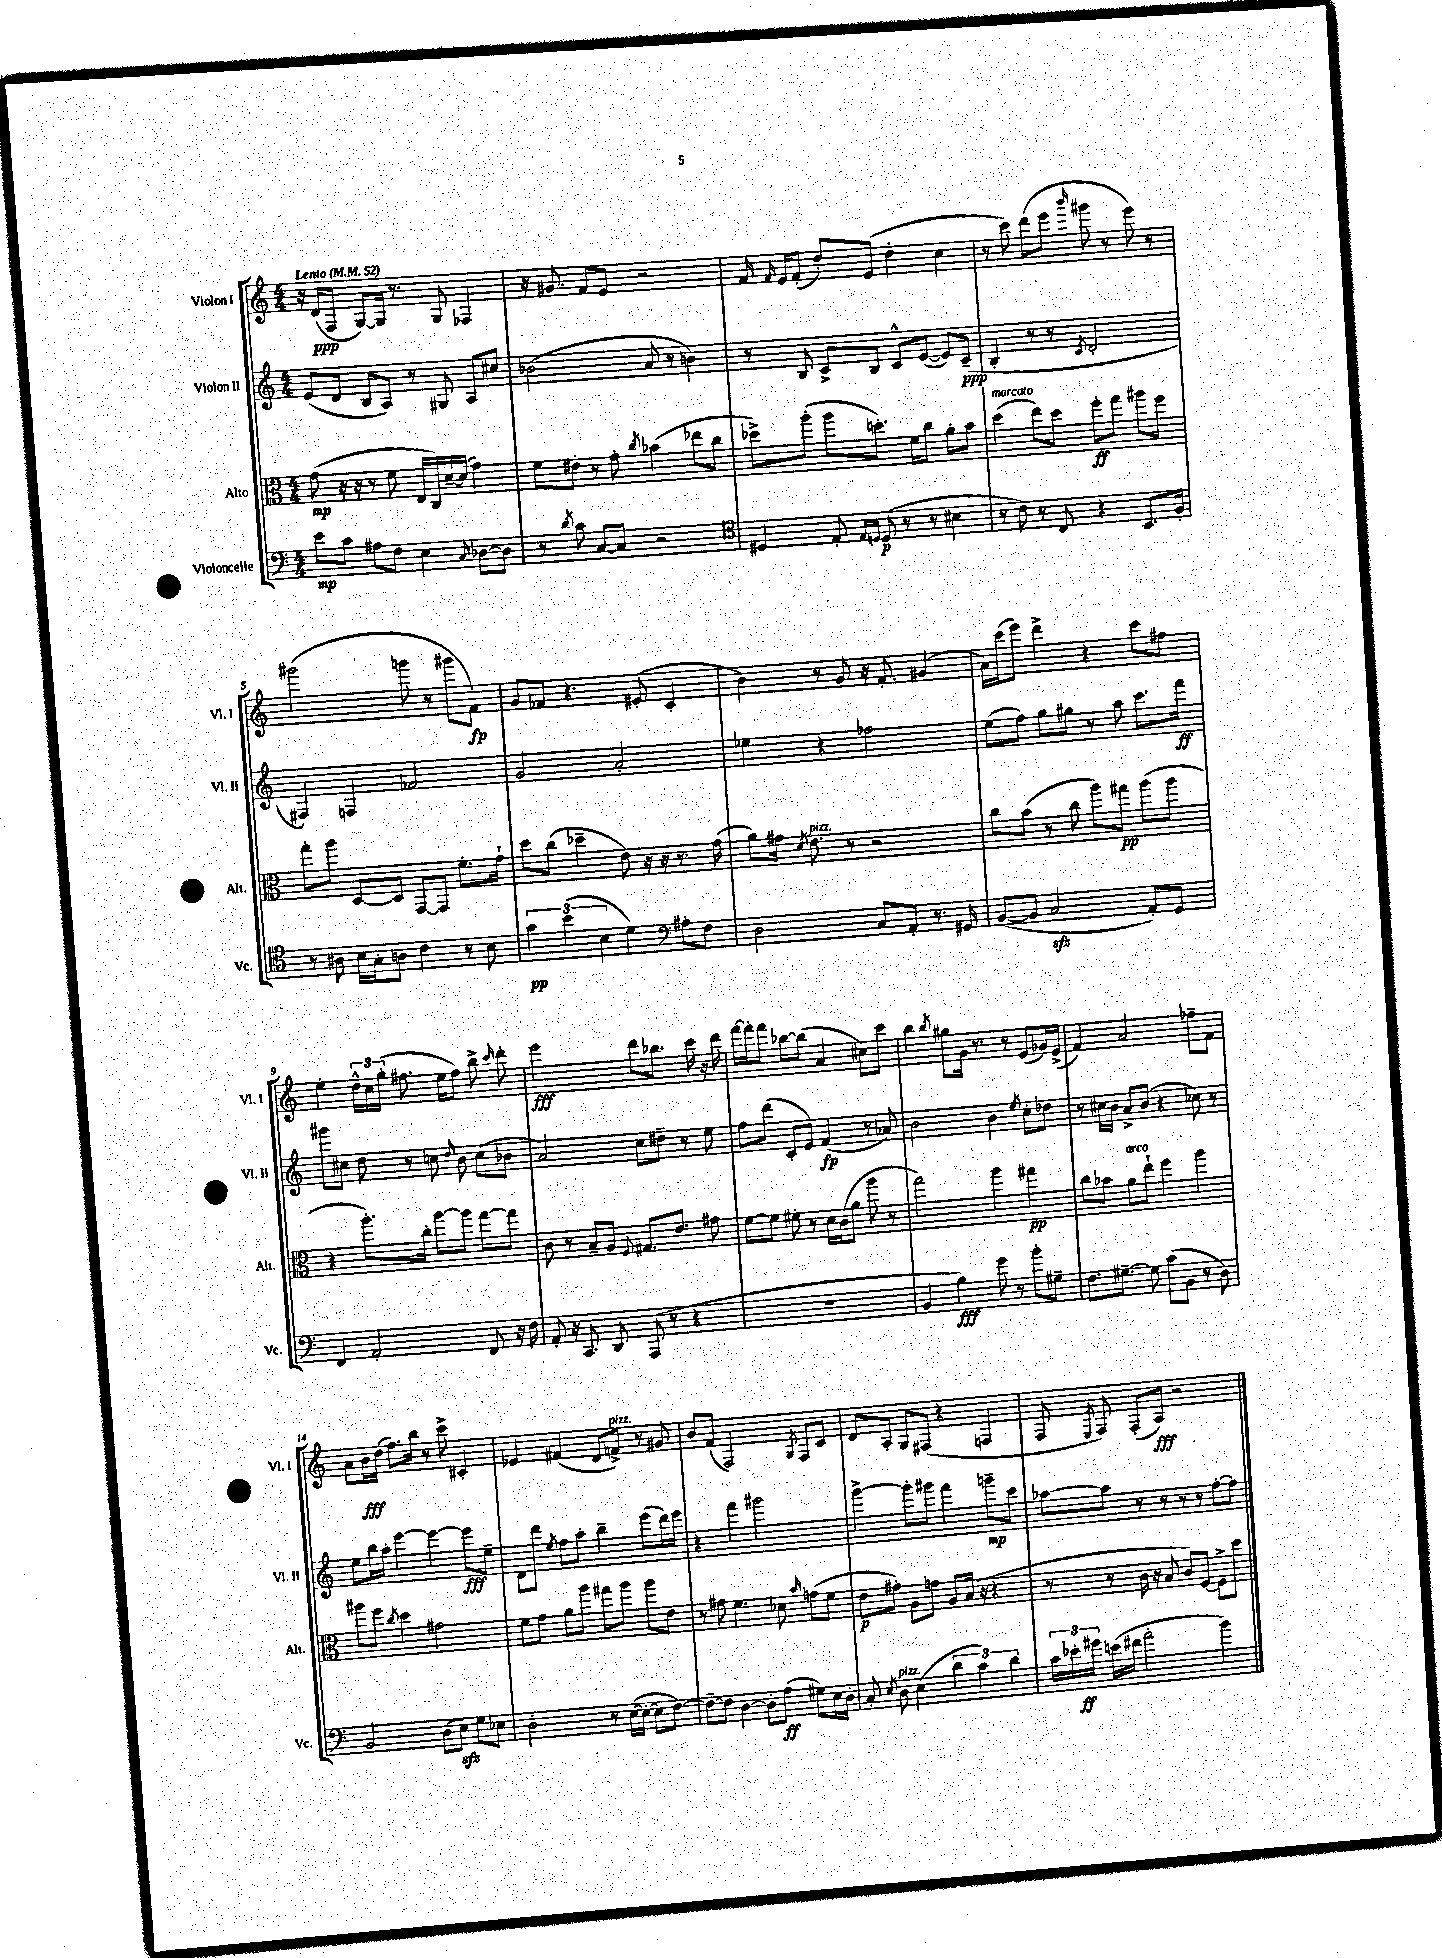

**kern	**dynam	**kern	**dynam	**kern	**dynam	**kern	**dynam
*part4	*part4	*part3	*part3	*part2	*part2	*part1	*part1
*staff4	*staff4	*staff3	*staff3	*staff2	*staff2	*staff1	*staff1
*I"Violoncelle	*	*I"Alto	*	*I"Violon II	*	*I"Violon I	*
*I'Vc.	*	*I'Alt.	*	*I'Vl. II	*	*I'Vl. I	*
*clefF4	*	*clefC3	*	*clefG2	*	*clefG2	*
*k[]	*	*k[]	*	*k[]	*	*k[]	*
*M4/4	*	*M4/4	*	*M4/4	*	*M4/4	*
*MM52	*	*MM52	*	*MM52	*	*MM52	*
=1	=1	=1	=1	=1	=1	=1	=1
!	!	!	!	!	!	!LO:TX:a:B:t=Lento	!
8e\L	mp	(8g\	mp	(8e/L	.	16r	.
.	.	.	.	.	.	(16d/KL	ppp
8c\J	.	16r	.	8d/J	.	8F/J	.
.	.	16r	.	.	.	.	.
8A#X\L	.	8r	.	8B/L	.	[8G/L)	.
8F\J	.	8f\	.	8A/J)	.	16G/Jk]	.
.	.	.	.	.	.	8.r	.
4E\	.	16E/LL	.	8r	.	.	.
.	.	16C/)	.	.	.	.	.
.	.	[16d~/	.	8G#X/	.	8G/	.
.	.	(16d/JJ]	.	.	.	.	.
16qqC/	.	.	.	.	.	.	.
[8D-X\L	.	4g\)	.	8A/L	.	4F-X/	.
8D-\J]	.	.	.	8cc#X/J	.	.	.
=2	=2	=2	=2	=2	=2	=2	=2
8r	.	8f\L	.	(2b-X\	.	16r	.
.	.	.	.	.	.	8.g#X/	.
8qd/	.	.	.	.	.	.	.
8c\	.	8e#X'\J	.	.	.	.	.
[8C/L	.	8r	.	.	.	8f/L	.
8C/J]	.	8g'\	.	.	.	8e/J	.
.	.	8qcc/	.	.	.	.	.
2r	.	(4b-X\	.	8a/	.	2r	.
.	.	.	.	8r	.	.	.
.	.	8ee-X\L	.	4bn\)	.	.	.
.	.	8cc\J	.	.	.	.	.
=3	=3	=3	=3	=3	=3	=3	=3
*clefC4	*	*	*	*	*	*	*
4D#X/	.	8dd-X^\L)	.	8r	.	16f/	.
.	.	.	.	.	.	16qqf/	.
.	.	.	.	.	.	16e/KL	.
.	.	(8aa'\J	.	8B/	.	(8f'/J	.
8E'/	.	8aa\L	.	8c^/L	.	8dd'/L)	.
16qqE/LL	.	.	.	.	.	.	.
16qqDn/JJ	.	.	.	.	.	.	.
(8D/	p	8.ddn'\J)	.	8B/J	.	(8e/J	.
8r	.	.	.	8c^^/L	.	4dd'\	.
.	.	16f\KL	.	.	.	.	.
8r	.	8cc\J	.	([8e/J	.	.	.
4B#X\	.	8a'\L	.	8e/L])	.	4cc\	.
.	.	8b\J	.	(8c~/J	ppp	.	.
=4	=4	=4	=4	=4	=4	=4	=4
!	!	!LO:TX:a:i:t=marcato	!	!	!	!	!
8r	.	(4dd\	.	4B'/	.	8r	.
8c\)	.	.	.	.	.	8ccc\)	.
8r	.	8ee\L)	.	8r	.	(8ddd\L	.
8C/	.	8dd\J	.	8r	.	8eee\J	.
.	.	.	.	8qc/	.	16qqbbb/	.
4r	.	8ff'\L	ff	2d'/	.	8ggg#X\	.
.	.	8gg\J	.	.	.	8r	.
8.BB/L	.	8aa#X\L	.	.	.	8eee\)	.
.	.	8ff\J	.	.	.	8r	.
16F'/Jk	.	.	.	.	.	.	.
!!LO:LB:g=z
=5	=5	=5	=5	=5	=5	=5	=5
8r	.	8gg'\L	.	4F#X/)	.	(2ggg#X\	.
8A#X\	.	8aa\J	.	.	.	.	.
16B\LL	.	[8D/L	.	4Fn/	.	.	.
16G'\J	.	.	.	.	.	.	.
8An\J	.	8D/J]	.	.	.	.	.
4c\	.	[8GG/L	.	2f-X/	.	8gggn\	.
.	.	8GG/J]	.	.	.	8r	.
8r	.	8.f'\L	.	.	.	8ggg#X\L	.
8B\	.	.	.	.	.	8f\J)	fp
.	.	16g`\Jk	.	.	.	.	.
=6	=6	=6	=6	=6	=6	=6	=6
6g\	pp	8dd\L	.	2g/	.	8g/L	.
.	.	(8cc\J	.	.	.	8f-X/J	.
(6b\	.	.	.	.	.	.	.
.	.	4dd-X~\	.	.	.	4.r	.
6B\	.	.	.	.	.	.	.
4d\)	.	8e\)	.	2a'/	.	.	.
.	.	16r	.	.	.	(8e#X'/	.
.	.	16r	.	.	.	.	.
*clefF4	*	*	*	*	*	*	*
8A#X'\L	.	8.r	.	.	.	4c'/	.
8F\J	.	.	.	.	.	.	.
.	.	(16g\	.	.	.	.	.
=7	=7	=7	=7	=7	=7	=7	=7
2D\	.	8a\L)	.	4ee-X\	.	4b\)	.
.	.	16g#X\Jk	.	.	.	.	.
.	.	8qd/	.	.	.	.	.
!	!	!LO:TX:a:i:t=pizz.	!	!	!	!	!
.	.	8.e\	.	.	.	.	.
.	.	.	.	4r	.	8r	.
.	.	8r	.	.	.	8g/	.
8C/L	.	2r	.	2ff-X\	.	16r	.
.	.	.	.	.	.	8.f'/	.
8AA'/J	.	.	.	.	.	.	.
8.r	.	.	.	.	.	(4g#X/	.
16GG#X/	.	.	.	.	.	.	.
=8	=8	=8	=8	=8	=8	=8	=8
([8BB/L	.	8cc\L	.	(8ee\L	.	16a\LL)	.
.	.	.	.	.	.	(16ccc\J	.
8BB/J]	.	(8b\J	.	8ff\J)	.	8eee\J)	.
2Czz/	.	8r	.	8gg\L	.	4ddd^\	.
.	.	8cc\	.	8gg#X\J	.	.	.
.	.	8aa\L)	.	8r	.	4r	.
.	.	8gg#X\J	pp	8aa\	.	.	.
8AA'/L)	.	(8aa\L	.	8.ccc\L	.	8ccc\L	.
8GG/J	.	8aa\J	.	.	.	8ff#X\J	.
.	.	.	.	16fff\Jk	ff	.	.
!!LO:LB:g=z
=9	=9	=9	=9	=9	=9	=9	=9
4FF/	.	4r	.	8ggg#X\L	.	4ee'\	.
.	.	.	.	8cc#X\J	.	.	.
2AA'/	.	8.aa'\L)	.	8dd\	.	24dd^^\LL	.
.	.	.	.	.	.	24cc\	.
.	.	.	.	.	.	(24gg'\JJ	.
.	.	.	.	8r	.	8.ff#X\	.
.	.	16cc'\Jk	.	.	.	.	.
.	.	[8aa\L	.	8ccn\	.	.	.
.	.	.	.	.	.	16ee\KL	.
.	.	.	.	16qqdd/	.	.	.
.	.	8aa\J]	.	8b\	.	8ff#\J)	.
8FF/	.	[8gg\L	.	(8cc\L	.	8bb^\	.
.	.	.	.	.	.	16qqccc/	.
16r	.	8gg\J]	.	8b-X\J	.	8ddd'\	.
16F\	.	.	.	.	.	.	.
=10	=10	=10	=10	=10	=10	=10	=10
8AA'/	.	8c\	.	2a/)	.	2eee\	fff
16r	.	8r	.	.	.	.	.
8.CC/	.	.	.	.	.	.	.
.	.	8B~/L	.	.	.	.	.
8DD/	.	8A/J	.	.	.	.	.
.	.	8qqF/	.	.	.	.	.
(8AAA/	.	8.G#X/L	.	8cc\L	.	8ddd\L	.
8r	.	.	.	8dd#X~\J	.	8.bb-X\J	.
.	.	8.e/J	.	.	.	.	.
4r	.	.	.	8r	.	.	.
.	.	.	.	.	.	16ccc\	.
.	.	8g#X\	.	8ee\	.	16r	.
.	.	.	.	.	.	16ddd\	.
=11	=11	=11	=11	=11	=11	=11	=11
1r	.	[8f\L	.	8ff\L	.	[16fff\LL	.
.	.	.	.	.	.	16fff'\J]	.
.	.	8f\J]	.	(8ddd\J	.	8fff\J	.
.	.	8f#X'\	.	8c'/L	.	[8bb-X\L	.
.	.	8r	.	8e/J)	.	(8bb-\J]	.
.	.	16d\LL	.	(4f/	fp	4a/	.
.	.	(16c\J	.	.	.	.	.
.	.	8a\J	.	.	.	.	.
.	.	8aa\	.	8r	.	8cc#X\L)	.
.	.	8r	.	8a-X/)	.	8ccc\J	.
=12	=12	=12	=12	=12	=12	=12	=12
4BB/	.	2gg\)	.	2b\	.	4bb\	.
.	.	.	.	.	.	8qbb/	.
4B\)	fff	.	.	.	.	8gg#X\L	.
.	.	.	.	.	.	16g\Jk	.
.	.	.	.	.	.	8.r	.
8g\	.	4aa\	.	4b\	.	.	.
8r	.	.	.	.	.	8r	.
.	.	.	.	8qee/	.	.	.
8b'\L	.	4gg#X\	pp	8cc'\L	.	(8e/L	.
8G#X~\J	.	.	.	8dd-X\J	.	16g-X/L)	.
.	.	.	.	.	.	(16e^/JJ	.
=13	=13	=13	=13	=13	=13	=13	=13
8.F\L	.	8cc\L	.	8r	.	4f/)	.
.	.	8b-X\J	.	16cc#X\LL	.	.	.
[8.G#X~\J	.	.	.	16b\JJ	.	.	.
!	!	!LO:TX:a:i:t=arco	!	!	!	!	!
.	.	8a\L	.	8a^/L	.	2a/	.
8G#\]	.	8ee`\J	.	(8b/J	.	.	.
(8c\L	.	4ff\	.	4r	.	.	.
8BB\J	.	.	.	.	.	.	.
8r	.	4aa\	.	8cc-X\)	.	8ff-X~\L	.
8D\)	.	.	.	8r	.	8f\J	.
!!LO:LB:g=z
=14	=14	=14	=14	=14	=14	=14	=14
2BB/	.	8aa#X\L	.	8ee\L	.	8a\L	.
.	.	8ff\J	.	16bb\L	.	16b\L	fff
.	.	.	.	16aa'\JJ	.	(16dd\JJ	.
.	.	8qcc/	.	.	.	.	.
.	.	4dd\	.	[4eee\	.	8.ff\L)	.
.	.	.	.	.	.	16bb\Jk	.
(8D\L	.	2g#X\	.	4eee\_	.	8r	.
8Ezz\J)	.	.	.	.	.	8ccc^\	.
8G\L	.	.	.	8eee\L]	fff	4c#X'/	.
8E-X\J	.	.	.	8ee~\J	.	.	.
=15	=15	=15	=15	=15	=15	=15	=15
2D'\	.	8f\L	.	8d\L	.	4e-X/	.
.	.	8g\J	.	8ddd\J	.	.	.
.	.	.	.	8qee/	.	.	.
.	.	8a\L	.	8ff\L	.	(4f#X/	.
.	.	8aa\J	.	8aa'\J	.	.	.
8r	.	8gg#X\L	.	4bb~\	.	8d/L	.
!	!	!	!	!	!	!LO:TX:a:i:t=pizz.	!
([16E\LL	.	8aa\J	.	.	.	8fn^/J)	.
16E'\JJ_	.	.	.	.	.	.	.
8E\L]	.	8aa\L	.	(8eee\L	.	8r	.
[8F\J)	.	8e\J	.	16ddd\L)	.	8g#X/	.
.	.	.	.	16eee\JJ	.	.	.
=16	=16	=16	=16	=16	=16	=16	=16
8F~\L_	.	8r	.	4r	.	8b/L	.
8F\J]	.	8g#X\	.	.	.	(8f/J	.
[4D\	.	4.f\	.	4fff\	.	2F/)	.
8D'\L]	.	.	.	2ggg#X\	.	.	.
(8A\J	ff	8d-X\	.	.	.	.	.
.	.	16qqb/	.	.	.	8qG/	.
8G#X\L)	.	(8gn\L	.	.	.	8F/L	.
16E\L	.	8f\J	.	.	.	8c/J	.
16D'\JJ	.	.	.	.	.	.	.
=17	=17	=17	=17	=17	=17	=17	=17
8C'/	.	8e\L	p	[4ggg^\	.	8d/L	.
8qE/	.	.	.	.	.	.	.
!LO:TX:a:i:t=pizz.	!	!	!	!	!	!	!
8D\	.	8g#X'\J)	.	.	.	8A'/J	.
(4E\	.	8A\L	.	8ggg'\L]	.	8G/L	.
.	.	8gn\J	.	8ggg#X\J	.	(8F#X/J	.
6d\	.	8A/L	.	4fff\	.	4r	.
.	.	(16B/Jk	.	.	.	.	.
6c\)	.	.	.	.	.	.	.
.	.	16r	.	.	.	.	.
.	.	4r	.	8gggn~\L	mp	4Fn/	.
6d\	.	.	.	.	.	.	.
.	.	.	.	8ccc\J	.	.	.
=18	=18	=18	=18	=18	=18	=18	=18
24c\LL	.	8r	.	[8aa-X\L	.	8F/	.
24e-X'\	.	.	.	.	.	.	.
24g#X\JJ	ff	.	.	.	.	.	.
.	.	.	.	.	.	8qE/	.
(16en\LL	.	8r	.	8aa-\J]	.	8F/)	.
16f#X\JJ	.	.	.	.	.	.	.
2a'\	.	16c\	.	8r	.	(8F'/L	.
.	.	16r	.	.	.	.	.
.	.	8B/	.	8r	.	8A/J)	fff
.	.	8c/L)	.	8r	.	2r	.
.	.	[8F/J	.	8r	.	.	.
4b\)	.	8F^\L]	.	[8ff'\L	.	.	.
.	.	8dd\J	.	8ff\J]	.	.	.
==	==	==	==	==	==	==	==
*-	*-	*-	*-	*-	*-	*-	*-
